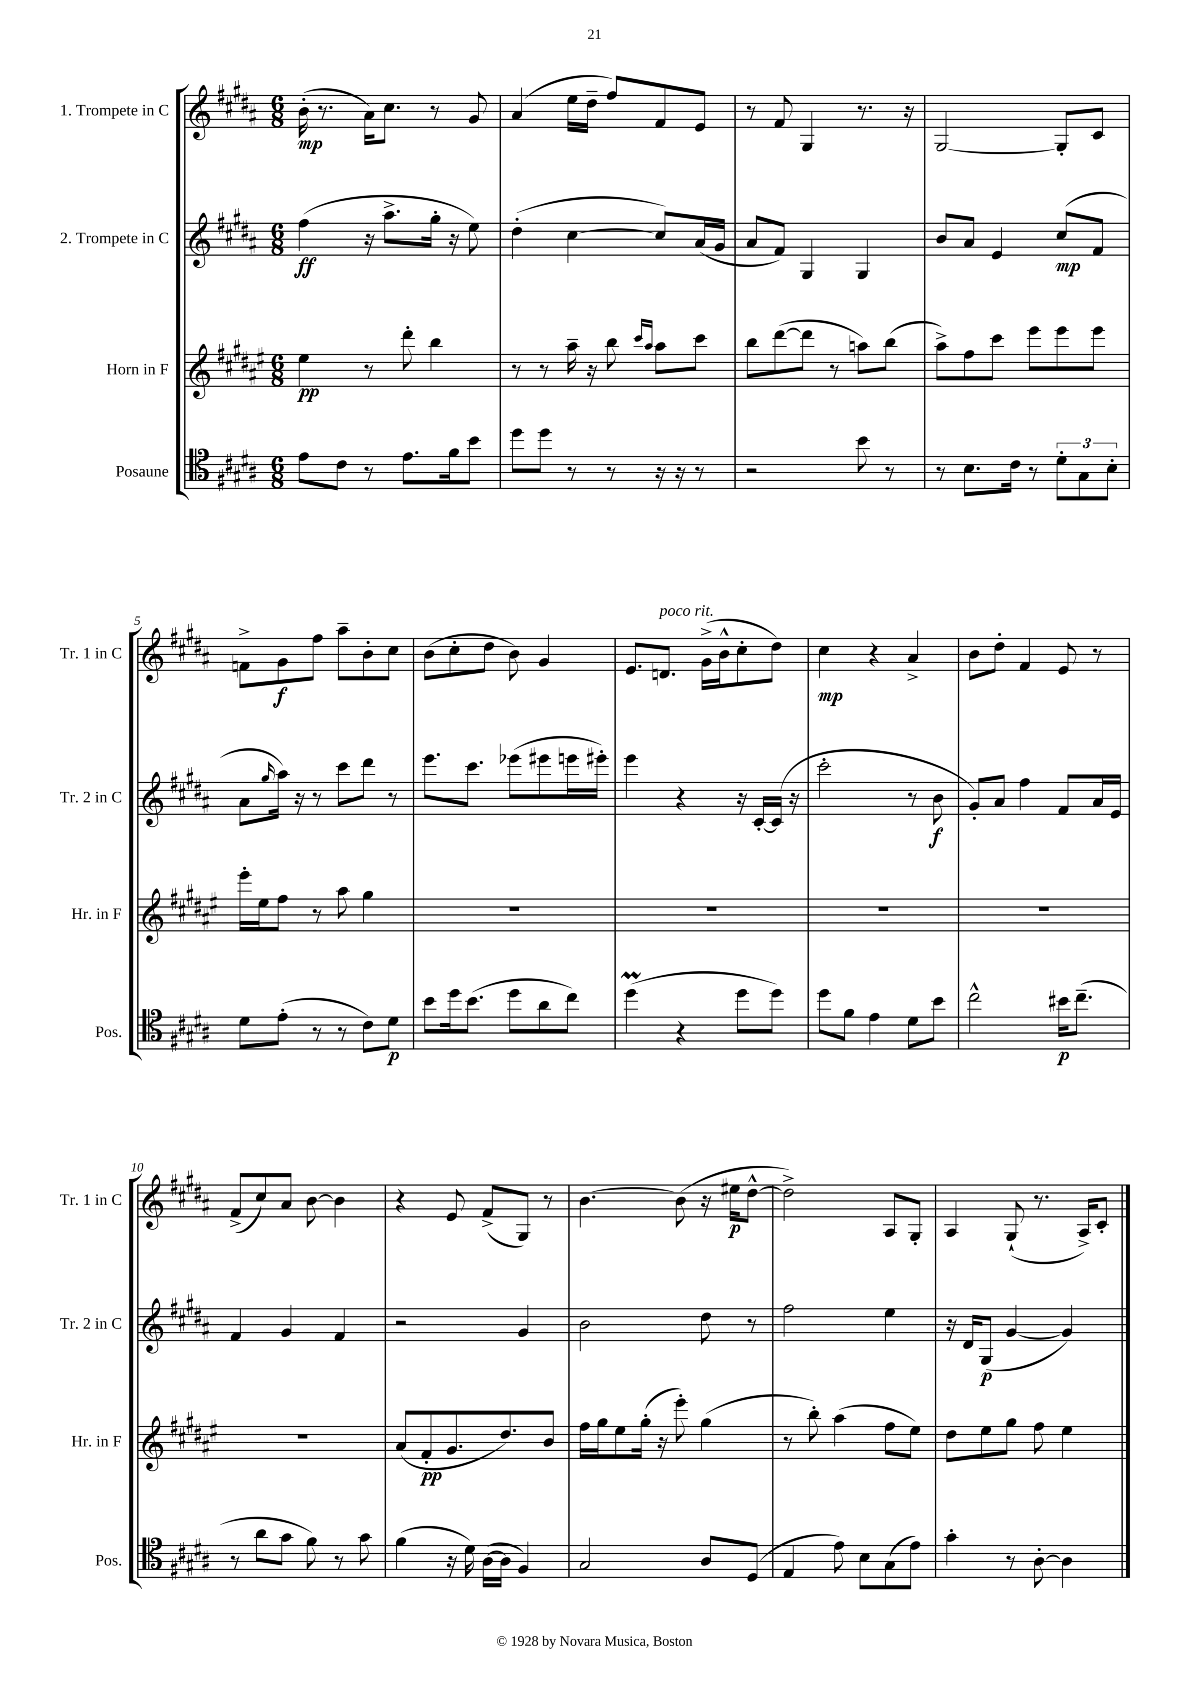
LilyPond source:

<<
\new StaffGroup <<
\new Staff = "s0" \with { instrumentName = "1. Trompete in C" shortInstrumentName = "Tr. 1 in C" } {
    \clef treble \key b \major \numericTimeSignature \time 6/8
    b'16-.\mp( r8. ais'16) cis''8. r8 gis'8 |
    ais'4( e''16 dis''16-- fis''8) fis'8 e'8 |
    r8 fis'8 gis4 r8. r16 |
    gis2~ gis8-. cis'8 |
    f'8-> gis'8\f fis''8 ais''8-- b'8-. cis''8 |
    b'8( cis''8-. dis''8 b'8) gis'4 |
    e'8. d'8.^\markup { \italic "poco rit." } gis'16->( b'16-^ cis''8-. dis''8) |
    cis''4\mp r4 ais'4-> |
    b'8 dis''8-. fis'4 e'8 r8 |
    fis'8->( cis''8) ais'8 b'8~ b'4 |
    r4 e'8 fis'8->( gis8) r8 |
    b'4.~ b'8( r16 eis''16\p dis''8~-^ |
    dis''2->) ais8 gis8-. |
    ais4 gis8-!( r8. ais16->) cis'8-. \bar "|." |
}
\new Staff = "s1" \with { instrumentName = "2. Trompete in C" shortInstrumentName = "Tr. 2 in C" } {
    \clef treble \key b \major \numericTimeSignature \time 6/8
    fis''4\ff( r16 ais''8.-> gis''16-. r16 e''8) |
    dis''4-.( cis''4~ cis''8) ais'16( gis'16 |
    ais'8 fis'8) gis4 gis4 |
    b'8 ais'8 e'4 cis''8\mp( fis'8 |
    ais'8 \grace { gis''16 } ais''16) r16 r8 cis'''8 dis'''8 r8 |
    e'''8. cis'''8. ees'''8( eis'''8 e'''16 eis'''16-.) |
    e'''4 r4 r16 cis'16~-. cis'16( r16 |
    cis'''2-. r8 b'8\f |
    gis'8-.) ais'8 fis''4 fis'8 ais'16 e'16 |
    fis'4 gis'4 fis'4 |
    r2 gis'4 |
    b'2 dis''8 r8 |
    fis''2 e''4 |
    r16 dis'16 gis8\p( gis'4~ gis'4) \bar "|." |
}
\new Staff = "s2" \with { instrumentName = "Horn in F" shortInstrumentName = "Hr. in F" } {
    \clef treble \key fis \major \numericTimeSignature \time 6/8
    eis''4\pp r8 dis'''8-. b''4 |
    r8 r8 ais''16-- r16 b''8 \grace { cis'''16 ais''16 } ais''8 cis'''8 |
    b''8 dis'''8~( dis'''8 r8 a''8) b''8( |
    ais''8->) fis''8 cis'''8 eis'''8 eis'''8 eis'''8 |
    eis'''16-. eis''16 fis''8 r8 ais''8 gis''4 |
    R2. |
    R2. |
    R2. |
    R2. |
    R2. |
    ais'8( fis'8-.\pp gis'8. dis''8.) b'8 |
    fis''16 gis''16 eis''8 gis''16-.( r16 eis'''8-.) gis''4( |
    r8 b''8-.) ais''4( fis''8 eis''8) |
    dis''8 eis''8 gis''8 fis''8 eis''4 \bar "|." |
}
\new Staff = "s3" \with { instrumentName = "Posaune" shortInstrumentName = "Pos." } {
    \clef tenor \key b \major \numericTimeSignature \time 6/8
    e'8 cis'8 r8 e'8. fis'16 b'8 |
    dis''8 dis''8 r8 r8 r16 r16 r8 |
    r2 b'8 r8 |
    r8 b8. cis'16 r8 \tuplet 3/2 { dis'8-. gis8 b8-. } |
    dis'8 e'8-.( r8 r8 cis'8) dis'8\p |
    b'8 dis''16 b'8.( dis''8 ais'8 cis''8) |
    dis''4\prall( r4 dis''8 dis''8) |
    dis''8 fis'8 e'4 dis'8 b'8 |
    cis''2-^ bis'16\p cis''8.--( |
    r8 ais'8 gis'8 fis'8) r8 gis'8 |
    fis'4( r16 dis'16) ais16~( ais16 fis4) |
    gis2 ais8 dis8( |
    e4 e'8) b8 gis8( e'8) |
    gis'4-. r8 ais8~-. ais4 \bar "|." |
}
>>
>>
